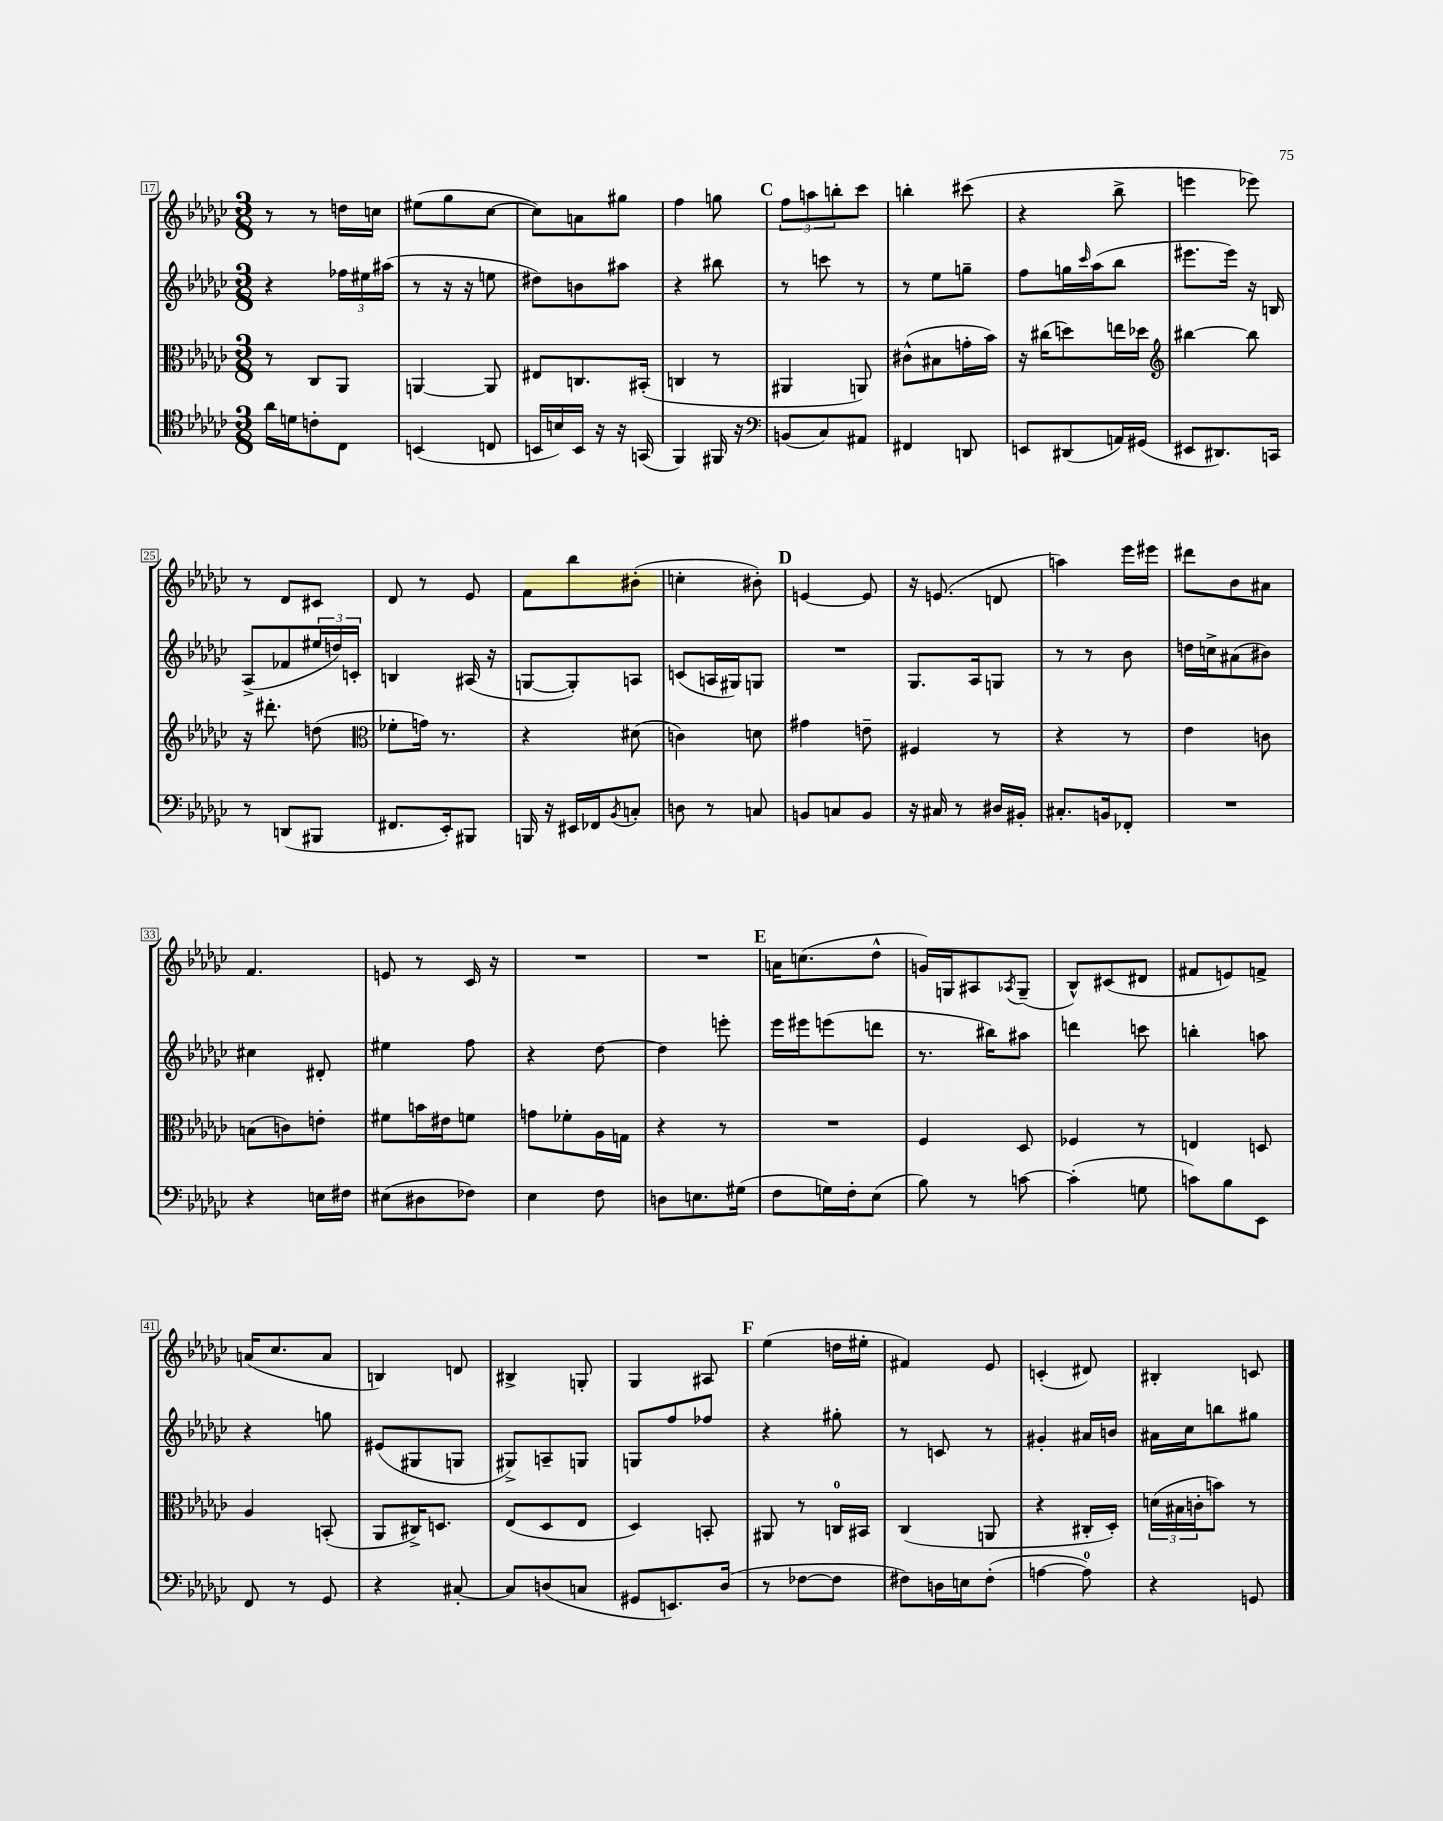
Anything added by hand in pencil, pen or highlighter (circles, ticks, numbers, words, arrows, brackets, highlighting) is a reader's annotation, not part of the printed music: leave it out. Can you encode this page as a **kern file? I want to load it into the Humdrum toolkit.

**kern	**kern	**kern	**kern
*part4	*part3	*part2	*part1
*staff4	*staff3	*staff2	*staff1
*clefC4	*clefC3	*clefG2	*clefG2
*k[b-e-a-d-g-c-]	*k[b-e-a-d-g-c-]	*k[b-e-a-d-g-c-]	*k[b-e-a-d-g-c-]
*M3/8	*M3/8	*M3/8	*M3/8
=17	=17	=17	=17
16a-\LL	8r	4r	8r
16dn\J	.	.	.
8cn'\	8C-/L	.	8r
8C-\J	8AA-/J	24ff-X\LL	16ddn\LL
.	.	24ee#X\	.
.	.	.	16ccn\JJ
.	.	(24aa#X\JJ	.
=18	=18	=18	=18
(4BBn/	[4AAn/	8r	(8ee#X\L
.	.	16r	8gg-\
.	.	16r	.
8Cn/	8AA/]	8een\	[8cc-\J
=19	=19	=19	=19
16BBn/LL	8E#X/L	8dd#X\L)	8cc-\L])
16Bn/)	.	.	.
16BB/JJ	8.Cn/	8bn\	8an\
16r	.	.	.
16r	.	8aa#X\J	8gg#X\J
(16GGn/	(16BB#X'/Jk	.	.
=20	=20	=20	=20
4FF/)	4Cn/	4r	4ff\
16FF#X/	8r	8bb#X\	8ggn\
16r	.	.	.
!!LO:REH:place=s1:t=C
=21	=21	=21	=21
*clefF4	*	*	*
(8BBn/L	4AA#X/	8r	12ff\L
.	.	.	12aan\
8C-/)	.	8cccn\	.
.	.	.	12bbn'\
8AA#X/J	8AAn/)	8r	8ccc-\J
=22	=22	=22	=22
4FF#X/	(8c#X^^\L	8r	4bbn'\
.	8B#X\	8ee-\L	.
8DDn/	16gn'\L	8ggn~\J	(8ccc#X\
.	16b-\JJ)	.	.
=23	=23	=23	=23
8EEn/L	16r	8ff\L	4r
.	(16cc#X\KL	.	.
(8DD#X/	8ddn\)	16ggn\L	.
.	.	16qqccc-/	.
.	.	(16aa-\J	.
16AAn/L)	16een\L	8bb-\J	8bb-^\
(16GG#X/JJ	16dd-X\JJ	.	.
=24	=24	=24	=24
*	*clefG2	*	*
8EE#X/L	[4bb#X\	8.eee#X\L	4eeen\
8.DD#X/)	.	.	.
.	.	16eee#\Jk)	.
.	8bb#\]	16r	8eee-X\)
16CCn/Jk	.	16Bn/	.
!!LO:LB:g=z
=25	=25	=25	=25
8r	16r	(8A-^/L	8r
.	8.ddd#X'\	.	.
(8DDn/L	.	8f-X/	8d-/L
8BBB#X/J	(8ddn\	24ee#X/L	8c#X/J
.	.	24ddn/)	.
.	.	24cn'/JJ	.
=26	=26	=26	=26
*	*clefC3	*	*
8.FF#X/L	8f-X'\L	4Bn/	8d-/
.	16gn\Jk)	.	8r
16EE-'/k)	8.r	.	.
8BBB#X/J	.	(16A#X/	8e-/
.	.	16r	.
=27	=27	=27	=27
16BBBn/	4r	[8Gn/L	8f\L
16r	.	.	.
16EE#X/LL	.	8G'/])	8bb-\
16FF-X/J	.	.	.
8qBB-/	.	.	.
8Cn'/J	(8d#X\	8An/J	(8b#X'\J
=28	=28	=28	=28
8Dn\	4cn\)	(8cn/L	4ccn'\
8r	.	16An/L	.
.	.	16G#X/J)	.
8Cn/	8dn\	8Gn/J	8b#X'\)
!!LO:REH:place=s1:t=D
=29	=29	=29	=29
8BBn/L	4g#X\	4.r	[4en/
8Cn/	.	.	.
8BB/J	8en~\	.	8e/]
=30	=30	=30	=30
16r	4F#X/	8.G-/L	16r
16C#X/	.	.	(8.en/
8r	.	.	.
.	.	16A-/k	.
16D#X/LL	8r	8Gn/J	8dn/
16BB#X'/JJ	.	.	.
=31	=31	=31	=31
8.C#X'/L	4r	8r	4aan\)
.	.	8r	.
16BBn/k	.	.	.
8FF-X'/J	8r	8b-\	16eee-\LL
.	.	.	16eee#X\JJ
=32	=32	=32	=32
4.r	4e-\	16ddn\LL	8ddd#X\L
.	.	16ccn^\J	.
.	.	(8a#X\	8b-\
.	8cn\	8b#X\J)	8a#X\J
!!LO:LB:g=z
=33	=33	=33	=33
4r	(8Bn\L	4cc#X\	4.f/
.	8cn\)	.	.
16En\LL	8en'\J	8d#X'/	.
16F#X\JJ	.	.	.
=34	=34	=34	=34
(8E#X\L	8f#X\L	4ee#X\	8en/
8D#X\	16bn\L	.	8r
.	16e#X\J	.	.
8F-X\J)	8fn\J	8ff\	16c-/
.	.	.	16r
=35	=35	=35	=35
4E-\	8gn\L	4r	4.r
.	8f-X'\	.	.
8F\	16A-\L	[8dd-\	.
.	16Gn\JJ	.	.
=36	=36	=36	=36
8Dn\L	4r	4dd-\]	4.r
8.En\	.	.	.
.	8r	8eeen'\	.
(16G#X\Jk	.	.	.
!!LO:REH:place=s1:t=E
=37	=37	=37	=37
8F\L	4.r	16eee-\LL	16an\KL
.	.	16eee#X\J	(8.ccn\
16Gn\L)	.	(8eeen\	.
16F'\J	.	.	.
(8E-\J	.	8dddn\J	8dd-^^\J
=38	=38	=38	=38
8B-\)	4F/	8.r	16gn/LL)
.	.	.	16Gn/J
8r	.	.	8A#X/
.	.	16bb#X\KL)	.
.	.	.	8qA-X/
[8cn\	8D-/	8aa#X\J	(8G~/J
=39	=39	=39	=39
(4c'\]	4F-X/	4dddn\	8B-^^/L)
.	.	.	(8c#X/
8Gn\	8r	8cccn\	8d#X/J
=40	=40	=40	=40
8cn\L)	4En/	4bbn'\	8f#X/L
8B-\	.	.	8en/)
8EE-\J	8Dn/	8aan\	8fn^/J
!!LO:LB:g=z
=41	=41	=41	=41
8FF/	4A-/	4r	(16an/KL
.	.	.	8.cc-/
8r	.	.	.
8GG-/	(8BBn'/	8ggn\	8a/J
=42	=42	=42	=42
4r	8AA-/L	(8e#X/L	4Bn/)
.	16C#X^/K)	8G#X/	.
.	8.Dn/J	.	.
[8C#X'/	.	8Gn/J	8dn/
=43	=43	=43	=43
8C#/L]	(8E-/L	8G#X^/L)	4B#X^/
(8Dn/	8D-/	8An~/	.
8Cn/J	8E-/J	8Gn/J	8Gn'/
=44	=44	=44	=44
8GG#X/L	4D-/)	8Gn/L	4G-/
8.EEn/)	.	8ff/	.
.	8BBn'/	8ff-X/J	8A#X/
(16D-/Jk	.	.	.
!!LO:REH:place=s1:t=F
=45	=45	=45	=45
8r	8AA#X/	4r	(4ee-\
[8F-X\L	8r	.	.
8F-\J]	16Cn/LL	8gg#X'\	16ddn\LL
.	16BB#X/JJ	.	16ee#X'\JJ
=46	=46	=46	=46
8F#X\L)	(4C-/	8r	4f#X/)
16Dn\L	.	8cn/	.
16En\J	.	.	.
(8F#'\J	8AAn/	8r	8e-/
=47	=47	=47	=47
[4An\	4r	4g#X'/	(4cn'/
8A\])	16C#X'/LL	16a#X/LL	8d#X/)
.	16D-'/JJ)	16bn/JJ	.
=48	=48	=48	=48
4r	(24dn\LL	16a#X\LL	4B#X'/
.	24B#X\	.	.
.	.	16cc-\J	.
.	24cn'\J	.	.
.	8bn\J)	8bbn\	.
8GGn/	8r	8gg#X\J	8cn/
==	==	==	==
*-	*-	*-	*-
